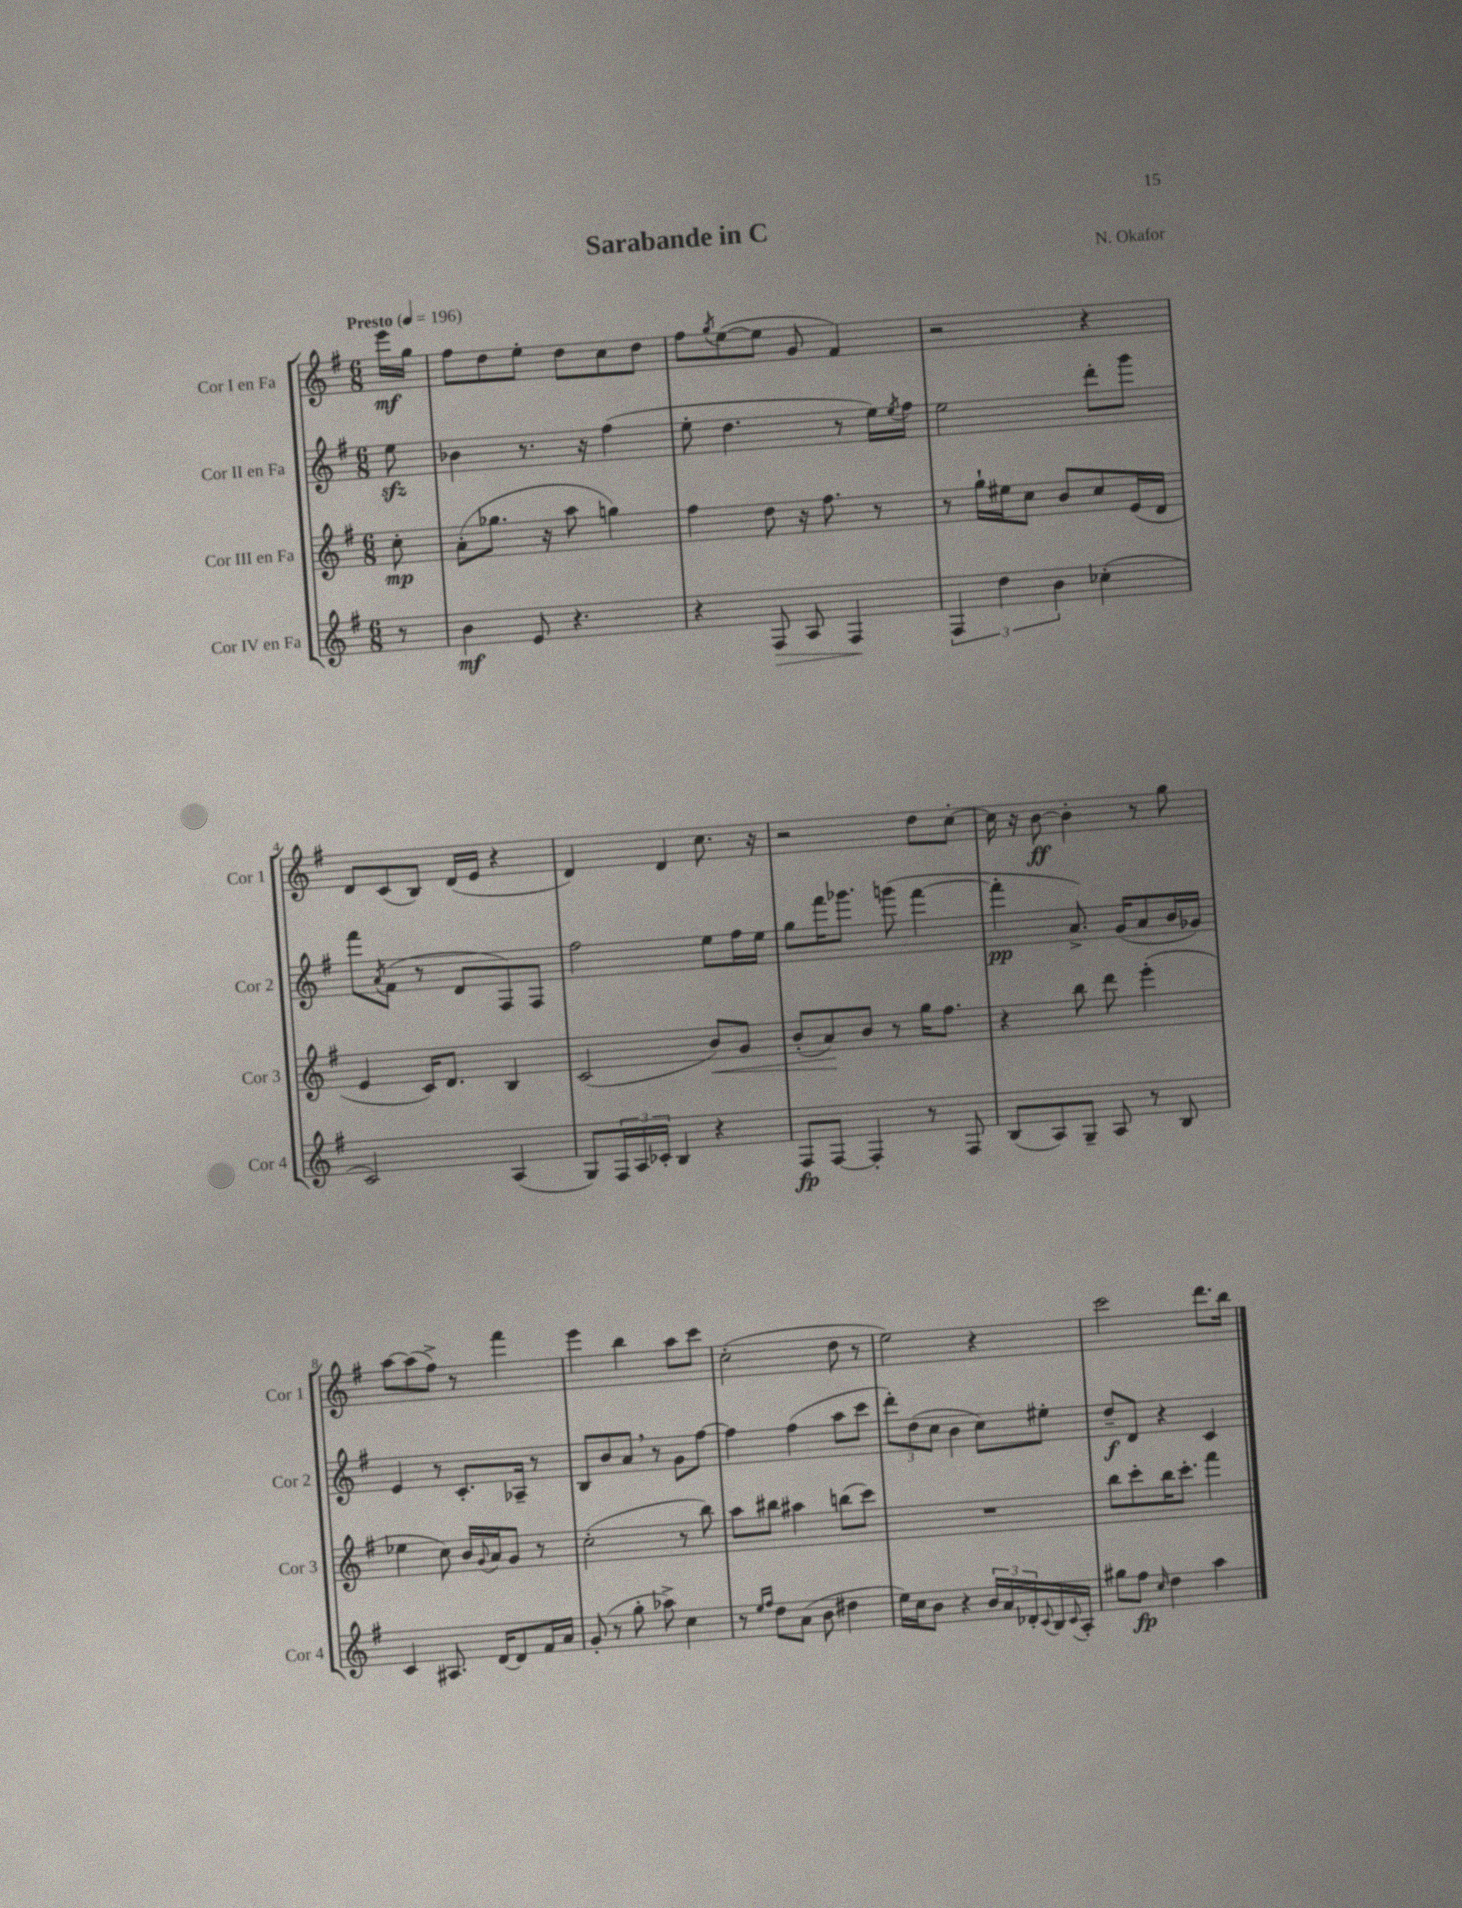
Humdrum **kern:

**kern	**dynam	**kern	**dynam	**kern	**dynam	**kern	**dynam
*part4	*part4	*part3	*part3	*part2	*part2	*part1	*part1
*staff4	*staff4	*staff3	*staff3	*staff2	*staff2	*staff1	*staff1
*I"Cor IV en Fa	*	*I"Cor III en Fa	*	*I"Cor II en Fa	*	*I"Cor I en Fa	*
*I'Cor 4	*	*I'Cor 3	*	*I'Cor 2	*	*I'Cor 1	*
*clefG2	*	*clefG2	*	*clefG2	*	*clefG2	*
*k[f#]	*	*k[f#]	*	*k[f#]	*	*k[f#]	*
*M6/8	*	*M6/8	*	*M6/8	*	*M6/8	*
*MM196	*	*MM196	*	*MM196	*	*MM196	*
=	=	=	=	=	=	=	=
!	!	!	!	!	!	!LO:TX:a:B:t=Presto	!
8r	.	8cc'\	mp	8eezz\	.	16eee\LL	mf
.	.	.	.	.	.	16gg\JJ	.
=1	=1	=1	=1	=1	=1	=1	=1
4b\	mf	(8a'\L	.	4b-X\	.	8ff#\L	.
.	.	8.gg-X\J	.	.	.	8dd\	.
8e/	.	.	.	8.r	.	8ee'\J	.
.	.	16r	.	.	.	.	.
4.r	.	8aa\	.	.	.	8dd\L	.
.	.	.	.	16r	.	.	.
.	.	4ggn\)	.	(4ff#\	.	8cc\	.
.	.	.	.	.	.	8dd\J	.
=2	=2	=2	=2	=2	=2	=2	=2
4r	.	4ff#\	.	8ee'\	.	8ff#\L	.
.	.	.	.	.	.	8qgg/	.
.	.	.	.	4.dd\	.	([8ee\	.
!	!LO:HP:b	!	!	!	!	!	!
8F#/	>	8dd\	.	.	.	8ee\J]	.
8A/	.	16r	.	.	.	8g/	.
.	.	8.ff#\	.	.	.	.	.
4F#/	.	.	.	8r	.	4f#/)	.
.	.	8r	.	16ee\LL)	.	.	.
.	.	.	.	8qee/	.	.	.
.	.	.	.	16ff#\JJ	.	.	.
.	]	.	.	.	.	.	.
=3	=3	=3	=3	=3	=3	=3	=3
6F#/	.	8r	.	2ee\	.	2r	.
.	.	16gg`\LL	.	.	.	.	.
6dd\	.	.	.	.	.	.	.
.	.	16ee#X\J	.	.	.	.	.
.	.	8cc\J	.	.	.	.	.
6b\	.	.	.	.	.	.	.
.	.	8b/L	.	.	.	.	.
(4cc-X'\	.	8cc/	.	8ddd'\L	.	4r	.
.	.	(16e/L	.	8ggg\J	.	.	.
.	.	16d/JJ	.	.	.	.	.
!!LO:LB:g=z
=4	=4	=4	=4	=4	=4	=4	=4
2c/)	.	4e/	.	8fff#\L	.	8d/L	.
.	.	.	.	8qa/	.	.	.
.	.	.	.	(8f#\J	.	(8c/	.
.	.	16c/KL)	.	8r	.	8B/J)	.
.	.	8.d/J	.	.	.	.	.
.	.	.	.	8d/L	.	(16d/LL	.
.	.	.	.	.	.	16e/JJ	.
(4A/	.	4B/	.	8F#/)	.	4r	.
.	.	.	.	8F#/J	.	.	.
=5	=5	=5	=5	=5	=5	=5	=5
8G/L)	.	(2c/	.	2ff#\	.	4d/)	.
24F#/L	.	.	.	.	.	.	.
24A/	.	.	.	.	.	.	.
24c-X'/JJ	.	.	.	.	.	.	.
4B/	.	.	.	.	.	4d/	.
!	!	!	!LO:HP:b	!	!	!	!
4r	.	8b/L)	<	8ee\L	.	8.cc\	.
.	.	8g/J	.	16ff#\L	.	.	.
.	.	.	.	16ee\JJ	.	16r	.
=6	=6	=6	=6	=6	=6	=6	=6
8F#/L	fp	(8b'/L	.	8gg\L	.	2r	.
[8F#/J	.	8a/)	.	16fff#\K	.	.	.
.	.	.	.	8.ggg-X\J	.	.	.
4F#'/]	.	8b/J	[	.	.	.	.
.	.	8r	.	(8gggn\	.	.	.
8r	.	16gg\KL	.	[4fff#\	.	8dd\L	.
.	.	8.ff#\J	.	.	.	.	.
8F#/	.	.	.	.	.	[8cc'\J	.
=7	=7	=7	=7	=7	=7	=7	=7
(8B/L	.	4r	.	4fff#'\]	pp	16cc\]	.
.	.	.	.	.	.	16r	.
8A/)	.	.	.	.	.	[8b\	ff
8G~/J	.	8bb\	.	8.a^/)	.	4b'\]	.
8A/	.	8ddd\	.	.	.	.	.
.	.	.	.	(16g/KL	.	.	.
8r	.	(4eee'\	.	8a/	.	8r	.
8B/	.	.	.	16b/L	.	8gg\	.
.	.	.	.	16g-X/JJ)	.	.	.
!!LO:LB:g=z
=8	=8	=8	=8	=8	=8	=8	=8
4c/	.	4ee-X\	.	4e/	.	[8aa\L	.
.	.	.	.	.	.	(8aa\]	.
8.A#X/	.	8cc\)	.	8r	.	8ff#^\J)	.
.	.	16b/LL	.	8.c'/L	.	8r	.
.	.	8qqg/	.	.	.	.	.
[16d/KL	.	16a/J	.	.	.	.	.
8d/]	.	8g/J	.	.	.	4fff#\	.
.	.	.	.	16A-X~/Jk	.	.	.
16f#/L	.	8r	.	8r	.	.	.
16a/JJ	.	.	.	.	.	.	.
=9	=9	=9	=9	=9	=9	=9	=9
(8g'/	.	(2cc'\	.	8B/L	.	4eee\	.
8r	.	.	.	8b/	.	.	.
8gg'\	.	.	.	8a,/J	.	4bb\	.
8aa-X^\)	.	.	.	8r	.	.	.
4cc\	.	8r	.	8g\L	.	8aa\L	.
.	.	8bb\)	.	[8ff#\J	.	8ccc\J	.
=10	=10	=10	=10	=10	=10	=10	=10
8r	.	8aa\L	.	4ff#\]	.	(2cc'\	.
16qqee/LL	.	.	.	.	.	.	.
16qqff#/JJ	.	.	.	.	.	.	.
8dd\L	.	8bb#X\J	.	.	.	.	.
(8a\J	.	4aa#X\	.	(4ff#\	.	.	.
8b\	.	.	.	.	.	.	.
4dd#X\	.	(8bbn\L	.	8aa\L	.	8dd\	.
.	.	8ccc\J)	.	8ccc\J	.	8r	.
=11	=11	=11	=11	=11	=11	=11	=11
16ee\LL)	.	2.r	.	12ddd'\L)	.	2ee\)	.
16cc\J	.	.	.	.	.	.	.
.	.	.	.	(12dd\	.	.	.
8b\J	.	.	.	.	.	.	.
.	.	.	.	12cc\J	.	.	.
4r	.	.	.	4b\	.	.	.
24b/LL	.	.	.	8cc\L)	.	4r	.
24a/	.	.	.	.	.	.	.
24d-X'/	.	.	.	.	.	.	.
8qqc/	.	.	.	.	.	.	.
16B/	.	.	.	8ee#X'\J	.	.	.
8qqc/	.	.	.	.	.	.	.
16A'/JJ	.	.	.	.	.	.	.
=12	=12	=12	=12	=12	=12	=12	=12
8gg#X\L	.	8bb\L	.	8dd~/L	f	2ccc\	.
8ff#\J	fp	8ccc'\	.	8d/J	.	.	.
16qqcc/	.	.	.	.	.	.	.
4dd\	.	16bb\K	.	4r	.	.	.
.	.	8.ccc'\J	.	.	.	.	.
4aa\	.	4fff#\	.	4c/	.	8.ddd\L	.
.	.	.	.	.	.	16bb\Jk	.
==	==	==	==	==	==	==	==
*-	*-	*-	*-	*-	*-	*-	*-
